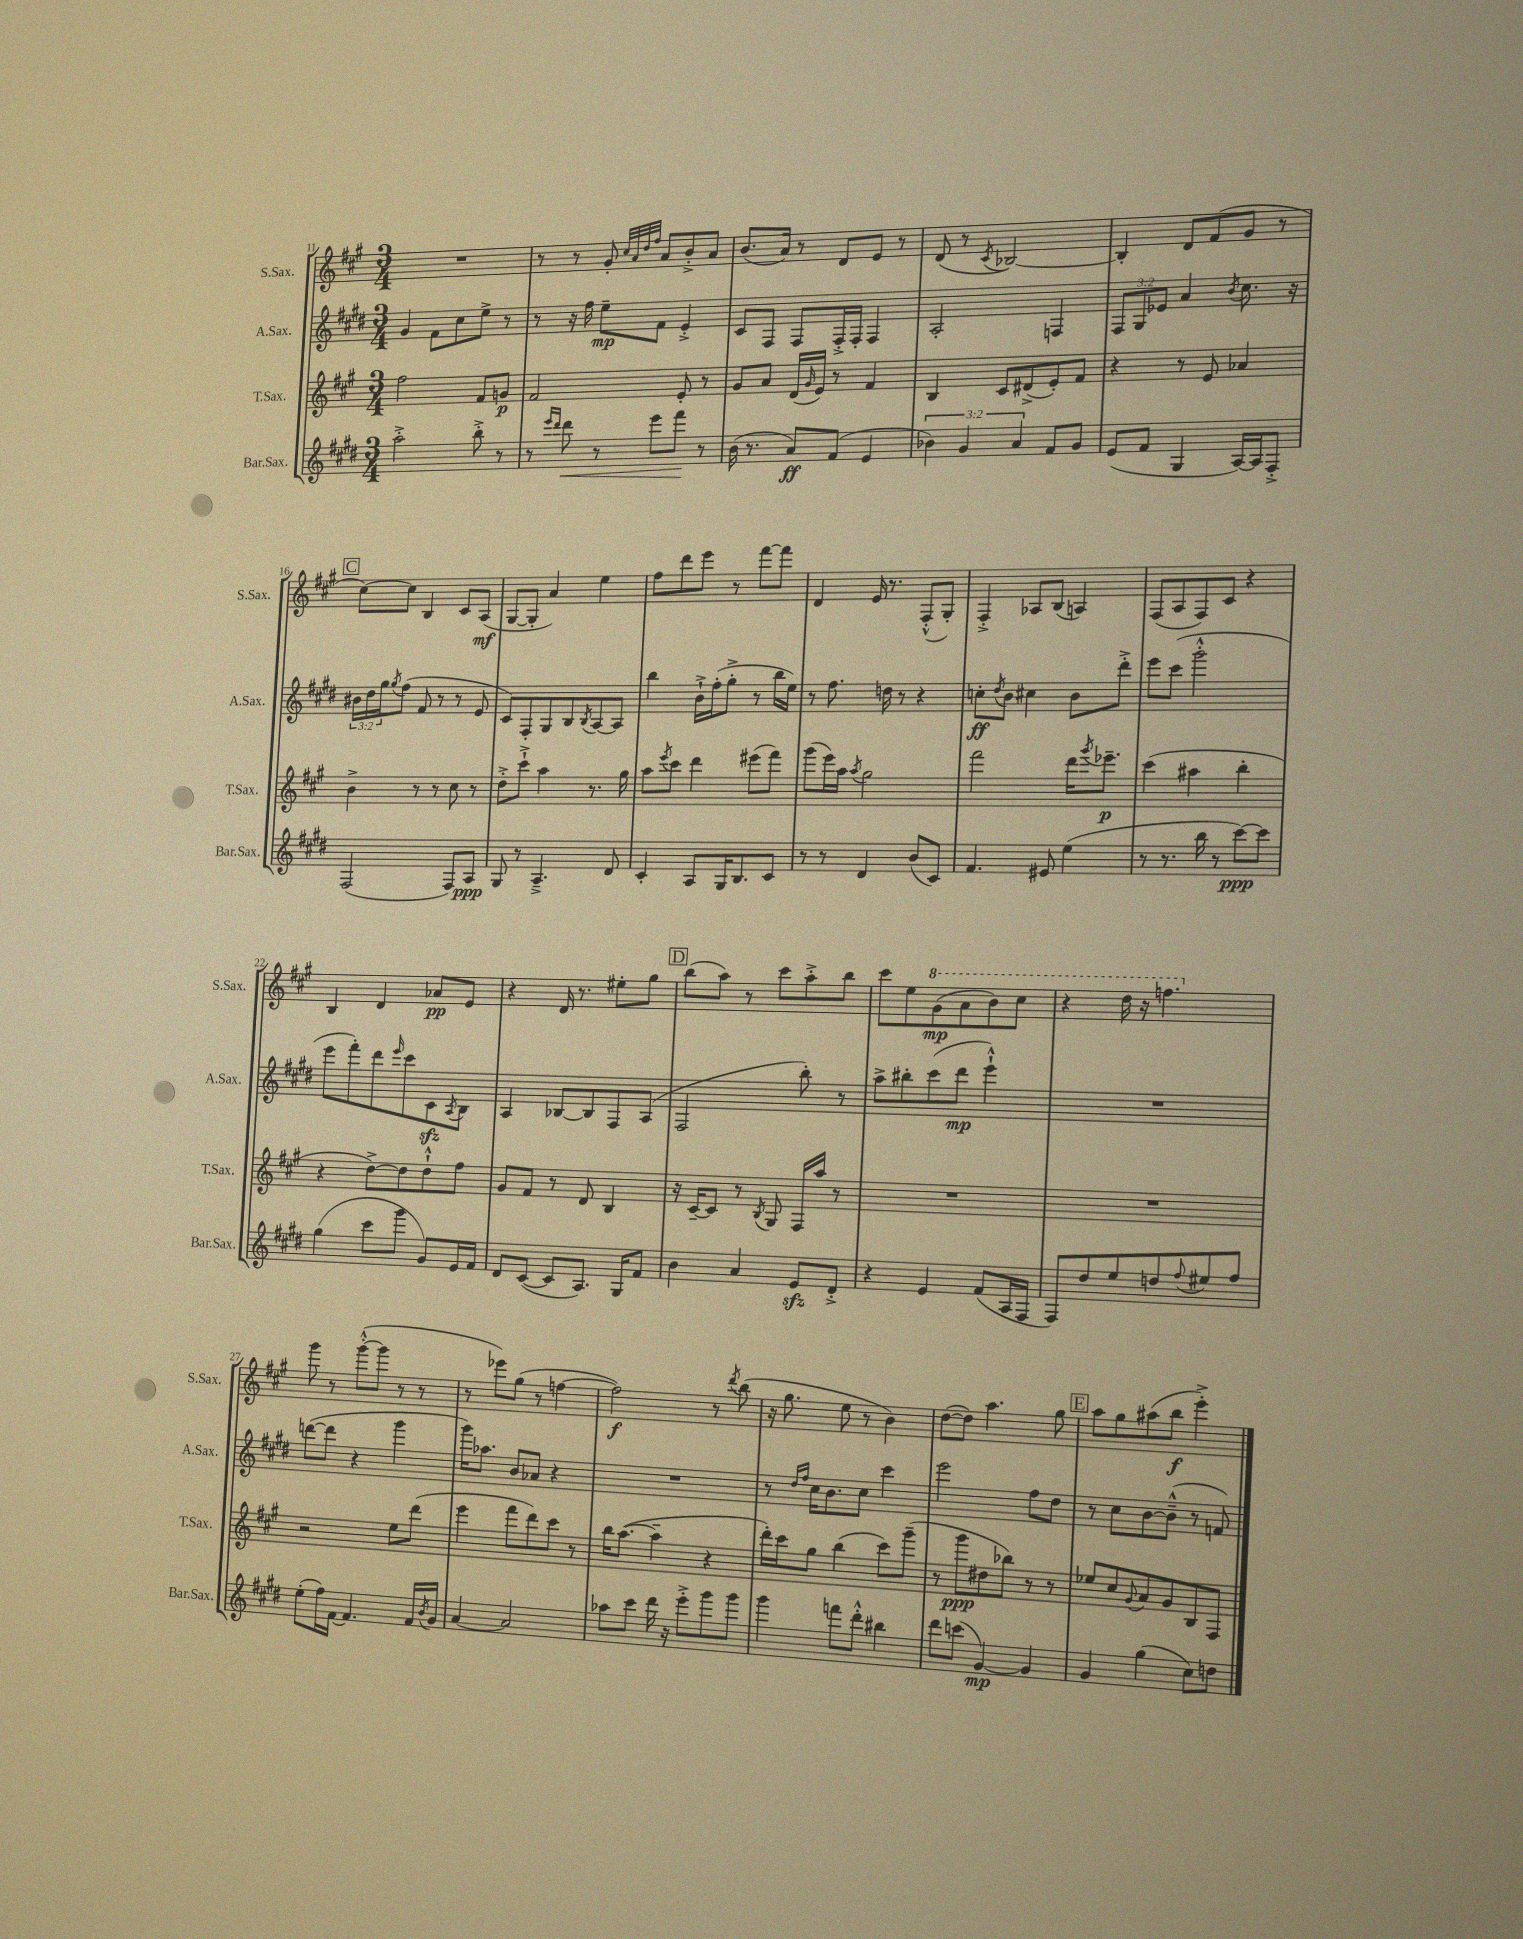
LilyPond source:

<<
\new StaffGroup <<
\new Staff = "s0" \with { instrumentName = "S.Sax." shortInstrumentName = "S.Sax." } {
    \clef treble \key a \major \numericTimeSignature \time 3/4
    R2. |
    r8 r8 gis'8-. \grace { cis''32 a'32 d''32 fis''32 } a'8 b'8-.-> a'8 |
    b'8.( a'16) r8 d'8 e'8 r8 |
    d'8( r8 \acciaccatura { cis'8 } bes2~) |
    bes4-. d'8 fis'8( gis'8 r8 |
    \mark \markup { \box "C" } cis''8~) cis''8 b4 cis'8 a8\mf( |
    gis8~ gis8-. a'4) e''4 |
    fis''8 d'''8 e'''8 r8 fis'''8~ fis'''8 |
    d'4 e'16 r8. fis8-.-^( gis8-.) |
    fis4-.-> aes8 b8( a4) |
    fis8( a8 fis8) cis'8 r4 |
    b4 d'4 aes'8\pp e'8 |
    r4 d'16 r8. eis''8-. gis''8 |
    \mark \markup { \box "D" } b''8( a''8) r8 cis'''8 a''8-.-> b''8 |
    cis'''8 e''8 \ottava #1 gis''8\mp( a''8 b''8) cis'''8 |
    r4 d'''16 r16 f'''4. \ottava #0 |
    gis'''8 r8 gis'''8~-.-^( gis'''8 r8 r8 |
    r8 ees'''8) gis''8( r8 f''4~ |
    f''2\f) r8 \acciaccatura { d'''8 } b''8( |
    r16 gis''8. e''8 r8 b'4) |
    d''8~( d''8) a''4. gis''8 |
    \mark \markup { \box "E" } a''8 gis''8 ais''8( b''8\f e'''4-.->) \bar "|." |
}
\new Staff = "s1" \with { instrumentName = "A.Sax." shortInstrumentName = "A.Sax." } {
    \clef treble \key e \major \numericTimeSignature \time 3/4 \override Staff.TupletNumber.text = #tuplet-number::calc-fraction-text
    gis'4 fis'8 cis''8 e''8-> r8 |
    r8 r16 fis''16 e''8--\mp fis'8 e'4-.-> |
    cis'8 fis8 fis8 fis16-.-> fis16-. fis4 |
    a2-. f4 |
    \tuplet 3/2 { fis8 gis8 ees'8 } a'4 \acciaccatura { b'8 } cis''8. r16 |
    \mark \markup { \box "C" } \tuplet 3/2 { bis'16 dis''16 gis''16 } \acciaccatura { gis''8 } fis''8( fis'8 r8 r8 e'8 |
    cis'8) fis8-. gis8 b8 \acciaccatura { b8 } a8~ a8 |
    b''4 b'16-!-> fis''16-.( gis''8-.-> r8 b''16 e''16) |
    r8 fis''8. d''16 r8 r4 |
    c''8-.\ff \acciaccatura { dis''8 } b'8 cis''4 b'8 dis'''8-.-> |
    e'''8 cis'''8( gis'''2-.-^ |
    e'''8 fis'''8-.) dis'''8 \grace { e'''16 } cis'''8 cis'8\sfz \acciaccatura { a8 } b8 |
    a4 bes8~ bes8 fis8 a8( |
    \mark \markup { \box "D" } fis2 b''8-.) r8 |
    a''8-> bis''8-. cis'''8( dis'''8\mp e'''4-!-^) |
    R2. |
    d'''8~( d'''8 r4 gis'''4 |
    gis'''16) aes''8. b'8 aes'8 r4 |
    R2. |
    r8 \grace { dis''16 fis''16 } cis''16 b'8. cis''8 cis'''4 |
    e'''2 fis''8 dis''8 |
    \mark \markup { \box "E" } r8 cis''8 b'8~ b'8---^( r8 f'8) \bar "|." |
}
\new Staff = "s2" \with { instrumentName = "T.Sax." shortInstrumentName = "T.Sax." } {
    \clef treble \key a \major \numericTimeSignature \time 3/4
    fis''2 fis'8 g'8\p |
    fis'2 e'8-. r8 |
    gis'8 a'8 d'16( \grace { gis'16 } e'16) r8 fis'4 |
    b4 cis'8 dis'8->( e'8-.) fis'8 |
    r4 r8 e'8 aes'4 |
    \mark \markup { \box "C" } b'4-> r8 r8 cis''8 r8 |
    d''8-.-> cis'''8-!-> a''4 r8. gis''16 |
    a''8 \acciaccatura { e'''8 } cis'''8 d'''4 eis'''8( fis'''8) |
    gis'''8( e'''16) a''16 \acciaccatura { a''8 } gis''2 |
    fis'''2 d'''16 \acciaccatura { gis'''8 } ees'''8.--\p |
    cis'''4( ais''4 b''4-. |
    r4 d''8~->) d''8 d''8-!-^ fis''8 |
    gis'8 fis'8 r8 d'8 b4 |
    \mark \markup { \box "D" } r16 cis'16~-- cis'8 r8 \acciaccatura { b8 } gis8 fis16 a''16 r8 |
    R2. |
    R2. |
    r2 e''8 d'''8( |
    e'''4 fis'''8 d'''8) cis'''8 r8 |
    b''16 a''8.~( a''4-- r4 |
    d'''16-.) cis'''16 gis''8 b''4( cis'''8) gis'''8--( |
    r8 gis'''8\ppp dis''8 bes''8) r8 r8 |
    \mark \markup { \box "E" } ees''8 cis''8 \appoggiatura { gis'8 } a'8 gis'8 b8 fis8 \bar "|." |
}
\new Staff = "s3" \with { instrumentName = "Bar.Sax." shortInstrumentName = "Bar.Sax." } {
    \clef treble \key e \major \numericTimeSignature \time 3/4 \override Staff.TupletNumber.text = #tuplet-number::calc-fraction-text
    a''2-.-> b''8-.-> r8 |
    r8 \grace { e'''16 dis'''16 } dis'''8\< r8 e'''8 fis'''8\! r8 |
    b'16( r8. a'8\ff) fis'8( e'4 |
    \tuplet 3/2 { bes'4) gis'4 a'4 } fis'8 gis'8 |
    e'8( fis'8 gis4 a16~) a16 fis8-.-> |
    \mark \markup { \box "C" } fis2( fis8) a8\ppp |
    gis8 r8 a4.---> dis'8 |
    cis'4-. a8 gis16 b8. cis'8 |
    r8 r8 dis'4 b'8( cis'8) |
    fis'4. eis'8 e''4( |
    r8 r8. b''16 r8 cis'''8~\ppp) cis'''8 |
    gis''4( cis'''8 gis'''8 gis'8) e'16 fis'16 |
    dis'8 cis'8~( cis'8 a8.) gis16 fis'8 |
    \mark \markup { \box "D" } b'4 a'4 e'8\sfz dis'8-.-> |
    r4 e'4 fis'8( a16 fis16 |
    fis8) dis''8 e''8 d''8 \appoggiatura { fis''8 } eis''8 fis''8 |
    e''8-.( fis''16) fis'16~ fis'4. fis'16 \acciaccatura { b'8 } gis'16 |
    a'4~ a'2 |
    aes''8 cis'''8 dis'''16 r16 e'''8-.-> gis'''8 gis'''8 |
    gis'''4 f'''8 dis'''8-.-^ bis''4 |
    dis'''8 c'''8( gis'4~\mp) gis'4 |
    \mark \markup { \box "E" } gis'4 gis''4( cis''8) d''8 \bar "|." |
}
>>
>>
\layout { \context { \Score currentBarNumber = #11 } }
